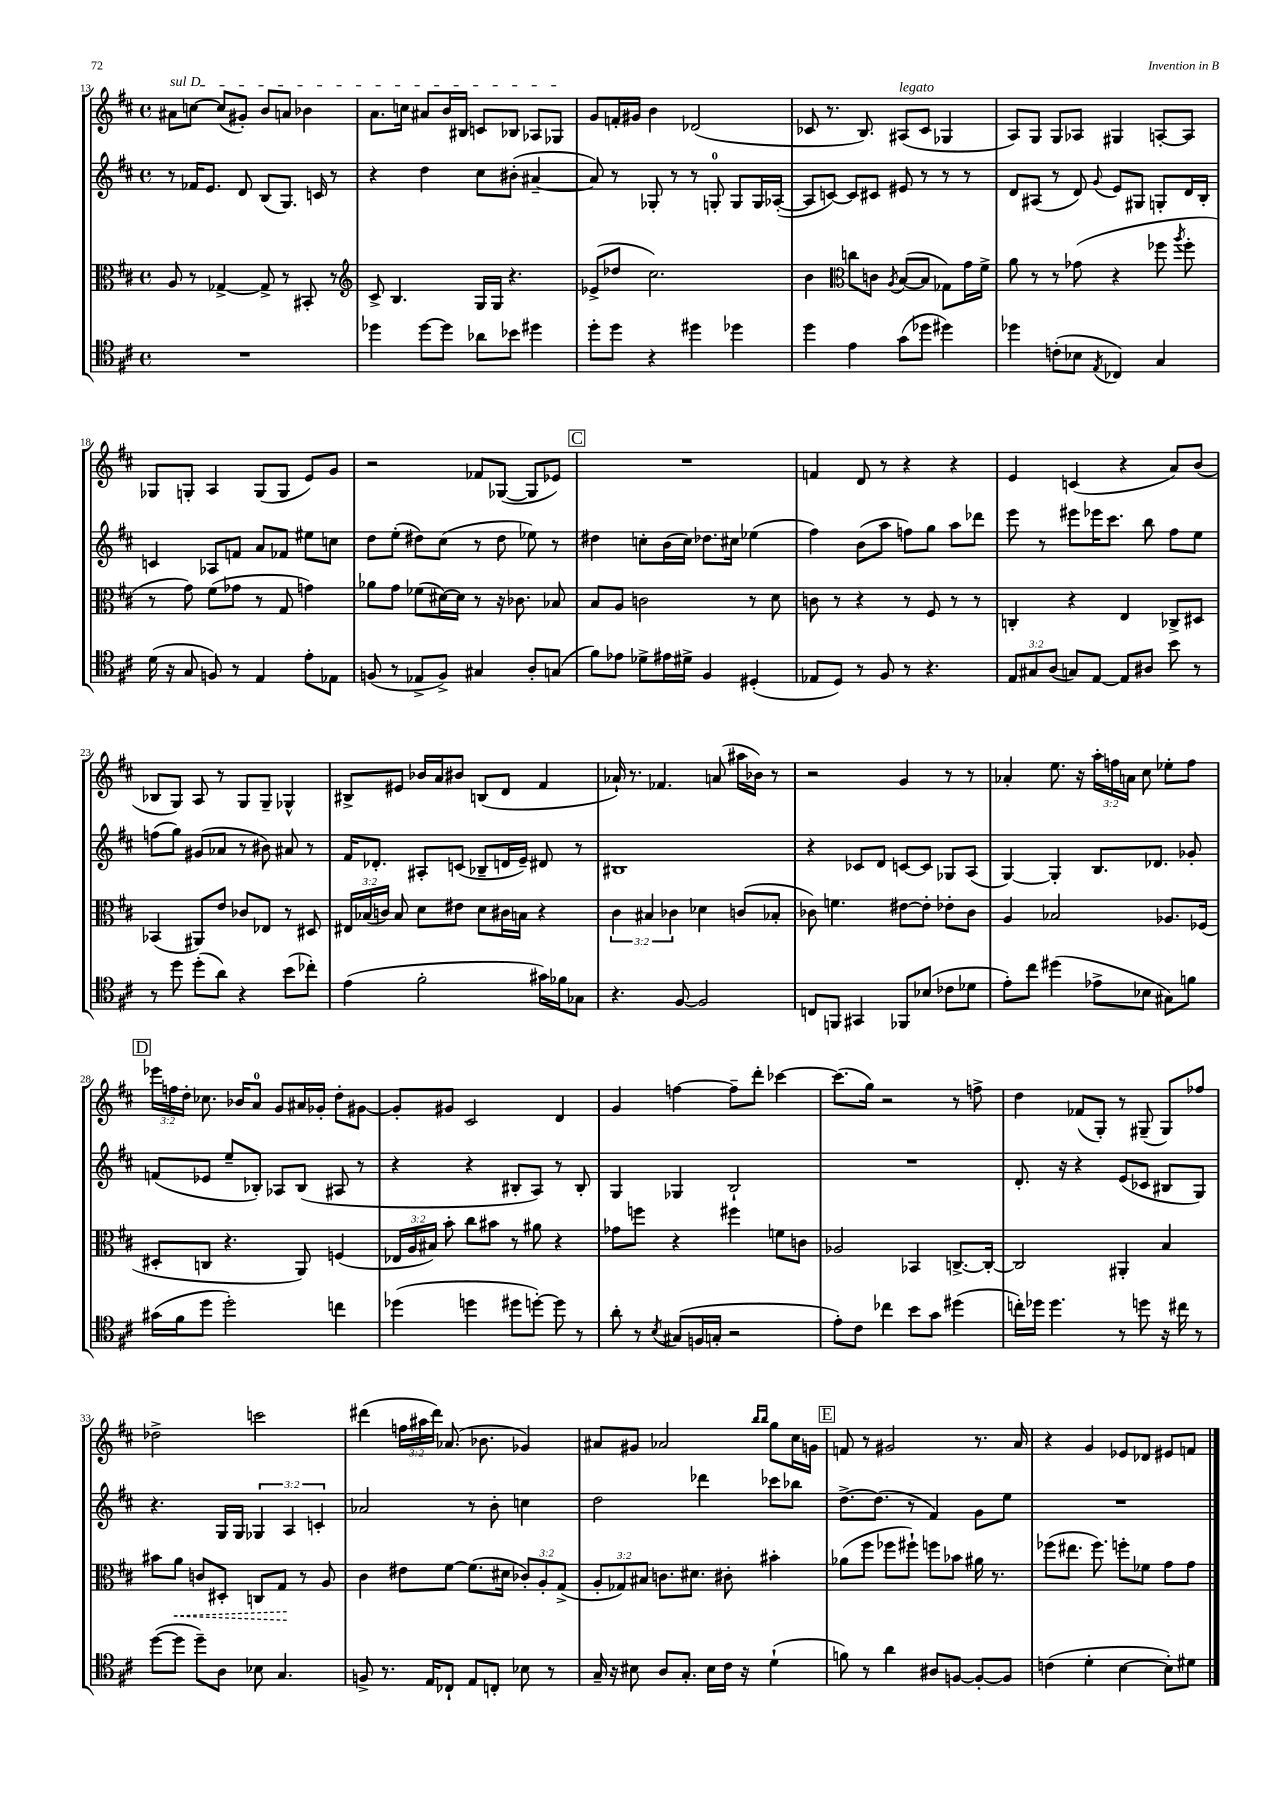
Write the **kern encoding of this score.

**kern	**kern	**kern	**kern
*staff4	*staff3	*staff2	*staff1
*clefC4	*clefC3	*clefG2	*clefG2
*k[f#c#]	*k[f#c#]	*k[f#c#]	*k[f#c#]
*M4/4	*M4/4	*M4/4	*M4/4
*met(c)	*met(c)	*met(c)	*met(c)
1r	8A	8r	8a#
.	8r	16f-	[8cc
.	.	8.e	.
.	[4G-^	.	(8cc]
.	.	8d	8g#')
.	8G-^]	(8B	8b
.	8r	8.G)	8a
.	8BB#'	.	4b-
.	.	16c	.
.	8r	8r	.
=	=	=	=
*	*clefG2	*	*
4dd-	8c#^	4r	8.a
.	4.B	.	.
.	.	.	16cc
[8dd-	.	4dd	8a#
8dd-]	.	.	16b
.	.	.	16B#
8a-	16G	8cc#	8c
.	16G	.	.
8b-	4.r	(8b#'	8B-
4dd#	.	[4a#~	8A-
.	.	.	8G-
=	=	=	=
8dd'	(8e-^	8a#])	8g
8dd	8dd-	8r	16f'
.	.	.	16g#
4r	2.cc#)	8G-'	4b
.	.	8r	.
4dd#	.	8r	(2d-
.	.	8G'	.
4dd-	.	8G	.
.	.	16G	.
.	.	([16A-'	.
=	=	=	=
4dd	4b	8A-]	8c-
.	.	[8c)	8.r
*	*clefC3	*	*
4e	8cc	8c]	.
.	.	.	8.B)
.	8c	8c#	.
.	8qA	.	.
(8g	([8B	8e#	(8A#
8dd-	8B]	8r	8c-
4dd#)	8G-)	8r	4G-
.	16g	8r	.
.	16f#^	.	.
=	=	=	=
4dd-	8a	8d	8A)
.	8r	(8A#	8G
(8c'	8r	8r	8G
8B-	(8g-	8d)	8A-
8qE	.	8qqg	.
4C-)	4r	8e	4G#
.	.	8G#	.
4G	8ff-	8G'	[8A'
.	8qaa	.	.
.	8ff-'	16d	8A]
.	.	16B'	.
=	=	=	=
(16d	8r	4c	8G-
16r	.	.	.
8G	8g)	.	8G'
8F)	(8f#	8A-	4A
8r	8g-	8f	.
4E	8r	8a	(8G
.	8G	8f-	8G
8e'	4g)	8ee#	8e)
8E-	.	8cc	8g
=	=	=	=
(8F	8a-	8dd	2r
8r	8g	(8ee'	.
8E-^	(8f-	8dd#)	.
8F^)	[16d#)	(8cc#	.
.	16d#]	.	.
4G#	8r	8r	8f-
.	16r	8dd#	([8G-
.	8.c-	.	.
8A'	.	8ee-)	8G-]
(8G	8B-	8r	8e-)
=	=	=	=
8f#)	8B	4dd#	1r
8e-	8A	.	.
8d-^	2c	8cc'	.
16e#	.	(16b	.
16d#^	.	16cc)	.
4F#	.	8.dd-	.
.	.	16cc#	.
(4D#'	8r	(4ee-	.
.	8d	.	.
=	=	=	=
8E-	8c	4ff#)	4f
8D)	8r	.	.
8r	4r	(8b	8d
8F#	.	8aa	8r
8r	8r	8ff)	4r
4.r	8F#	8gg	.
.	8r	8aa	4r
.	8r	8ddd-	.
=	=	=	=
12E	4C'	8eee	4e
12G#	.	.	.
.	.	8r	.
(12A	.	.	.
8G)	4r	8eee#	(4c
[8E	.	16eee-	.
.	.	8.ccc#	.
8E]	4E	.	4r
8A#	.	8bb	.
8b	8C-^	8ff#	8a)
8r	8D#	8ee	(8b
=	=	=	=
8r	(4BB-	(8ff	8B-
8dd	.	8gg)	8G)
(8dd'	8AA#)	(8g#	8A
8a)	8e	8a-	8r
4r	8c-	8r	8G
.	8E-	8b#)	8G~
(8b	8r	8a#	4G-^^
8cc-')	8D#	8r	.
=	=	=	=
(4e	24E#	16f#	8B#^
.	(24B-	.	.
.	.	8.d-'	.
.	24c)	.	.
.	8B-	.	8e#
2f#'	8d	8A#'	16b-
.	.	.	16a
.	8e#	(8c	8b#
.	8d	8B-~	(8B
.	16c#	16d	8d
.	16B	16e~)	.
16g#)	4r	8d#	4f#
16f-	.	.	.
8G-	.	8r	.
=	=	=	=
4.r	6c#	1B#	16a-`)
.	.	.	8.r
.	6B#	.	.
.	.	.	4.f-
.	6c-	.	.
[8F#	.	.	.
2F#]	4d-	.	.
.	.	.	(8a
.	(8c	.	16aa#
.	.	.	16b-)
.	8B-'	.	8r
=	=	=	=
8C	8c-)	4r	2r
8FF	4.f	.	.
4GG#	.	8c-	.
.	.	8d	.
8FF-	[8e#	[8c	4g
(8B-	8e#']	8c]	.
8c-	8e-'	8G-	8r
8d-	8c-	(8A	8r
=	=	=	=
8e')	4A	[4G)	4a-'
8cc#	.	.	.
(4dd#	2B-	4G']	8.ee
.	.	.	16r
8e-^	.	8.B	24aa'
.	.	.	24ff
.	.	.	24a
8B-	.	.	8cc#
.	.	8.d-	.
8G#)	8.A-	.	8ee-'
8f	.	8g-'	8ff
.	(16F-	.	.
=	=	=	=
(16g#	8D#'	(8f	24eee-
.	.	.	24ff
16f#	.	.	.
.	.	.	24dd'
8dd	8C	8e-	8.cc-
2dd')	4.r	8ee~	.
.	.	.	16b-
.	.	8B-')	8a
.	.	8A-	8g
.	8AA)	(8B-	16a#
.	.	.	16g-'
4cc	(4F	8A#	8dd'
.	.	8r	[8g#
=	=	=	=
(4dd-	24E-	4r	8g#']
.	24A	.	.
.	24B#)	.	.
.	8b'	.	8g#
4dd	8cc#	4r	2c#
.	8b#	.	.
8dd#	8r	8B#'	.
[8dd')	8a#	8A)	.
8dd]	4r	8r	4d
8r	.	8B#'	.
=	=	=	=
8a'	8g-	4G	4g
8r	8ff	.	.
8qB	.	.	.
(8G#	4r	4G-	[4ff
16F	.	.	.
16G'	.	.	.
2r	4ff#	2B`	8ff~]
.	.	.	8ddd'
.	8f	.	[4ccc-
.	8c	.	.
=	=	=	=
8e')	2A-	1r	(8.ccc-]
8c#	.	.	.
.	.	.	16gg)
4cc-	.	.	2r
8b	4BB-	.	.
8g	.	.	.
(4dd#	[8.C^	.	8r
.	.	.	8ff^
.	16C'_	.	.
=	=	=	=
16cc')	2C]	8.d'	4dd
16dd-	.	.	.
4.dd-	.	.	.
.	.	16r	.
.	.	4r	(8f-
.	.	.	8G')
8r	4AA#'	(8e	8r
8dd	.	8c-	(8G#~
16r	4B	8B#	8G#)
16cc#	.	.	.
8r	.	8G)	8ff-
=	=	=	=
([8dd	8b#	4.r	2dd-^
8dd]	8a	.	.
8dd~)	8c	.	.
8A	8D#'	16G	.
.	.	16G	.
8B-	8C	6G-	2ccc
4.G	8G	.	.
.	.	6A	.
.	8r	.	.
.	.	6c'	.
.	8A	.	.
=	=	=	=
8F^	4c#	2a-	(4ddd#
8.r	.	.	.
.	8e#	.	24ff
.	.	.	24aa#
16E	.	.	.
.	.	.	24ddd#)
8C-`	[8f#	.	(8.a-
8E	(8.f#]	8r	.
.	.	.	8.b-
8C'	.	8b'	.
.	16d#	.	.
8B-	12c-')	4cc	4g-)
.	12A'	.	.
8r	.	.	.
.	(12G^	.	.
=	=	=	=
16G~	12A'	2dd	8a#
16r	.	.	.
.	12G-)	.	.
8B#	.	.	8g#
.	12B#	.	.
8A	8.c	.	2a-
8.G'	.	.	.
.	8.d#	.	.
.	.	4ddd-	.
16B#	.	.	.
16c#	8c#'	.	.
16r	.	.	.
.	.	.	16qqbb
.	.	.	16qqbb
(4d`	4b#'	8ccc-	8gg
.	.	8bb-	16cc#
.	.	.	16g
=	=	=	=
8f)	(8a-	[8.dd^	8f
8r	8ff#	.	8r
.	.	(8.dd]	.
4a	8ff-	.	2g#
.	8ff#`)	8r	.
8A#	8ff	4f#)	.
[8F	8b-	.	.
8F'_	16a#	8g	8.r
.	8.r	.	.
8F]	.	8ee	.
.	.	.	16a
=	=	=	=
(4c	(8ff-	1r	4r
.	8.ee#	.	.
4d'	.	.	4g
.	8.ff-)	.	.
[4B	8ff'	.	8e-
.	8f-	.	8d-
8B'])	8g	.	8e#
8d#	8g	.	8f
==	==	==	==
*-	*-	*-	*-
